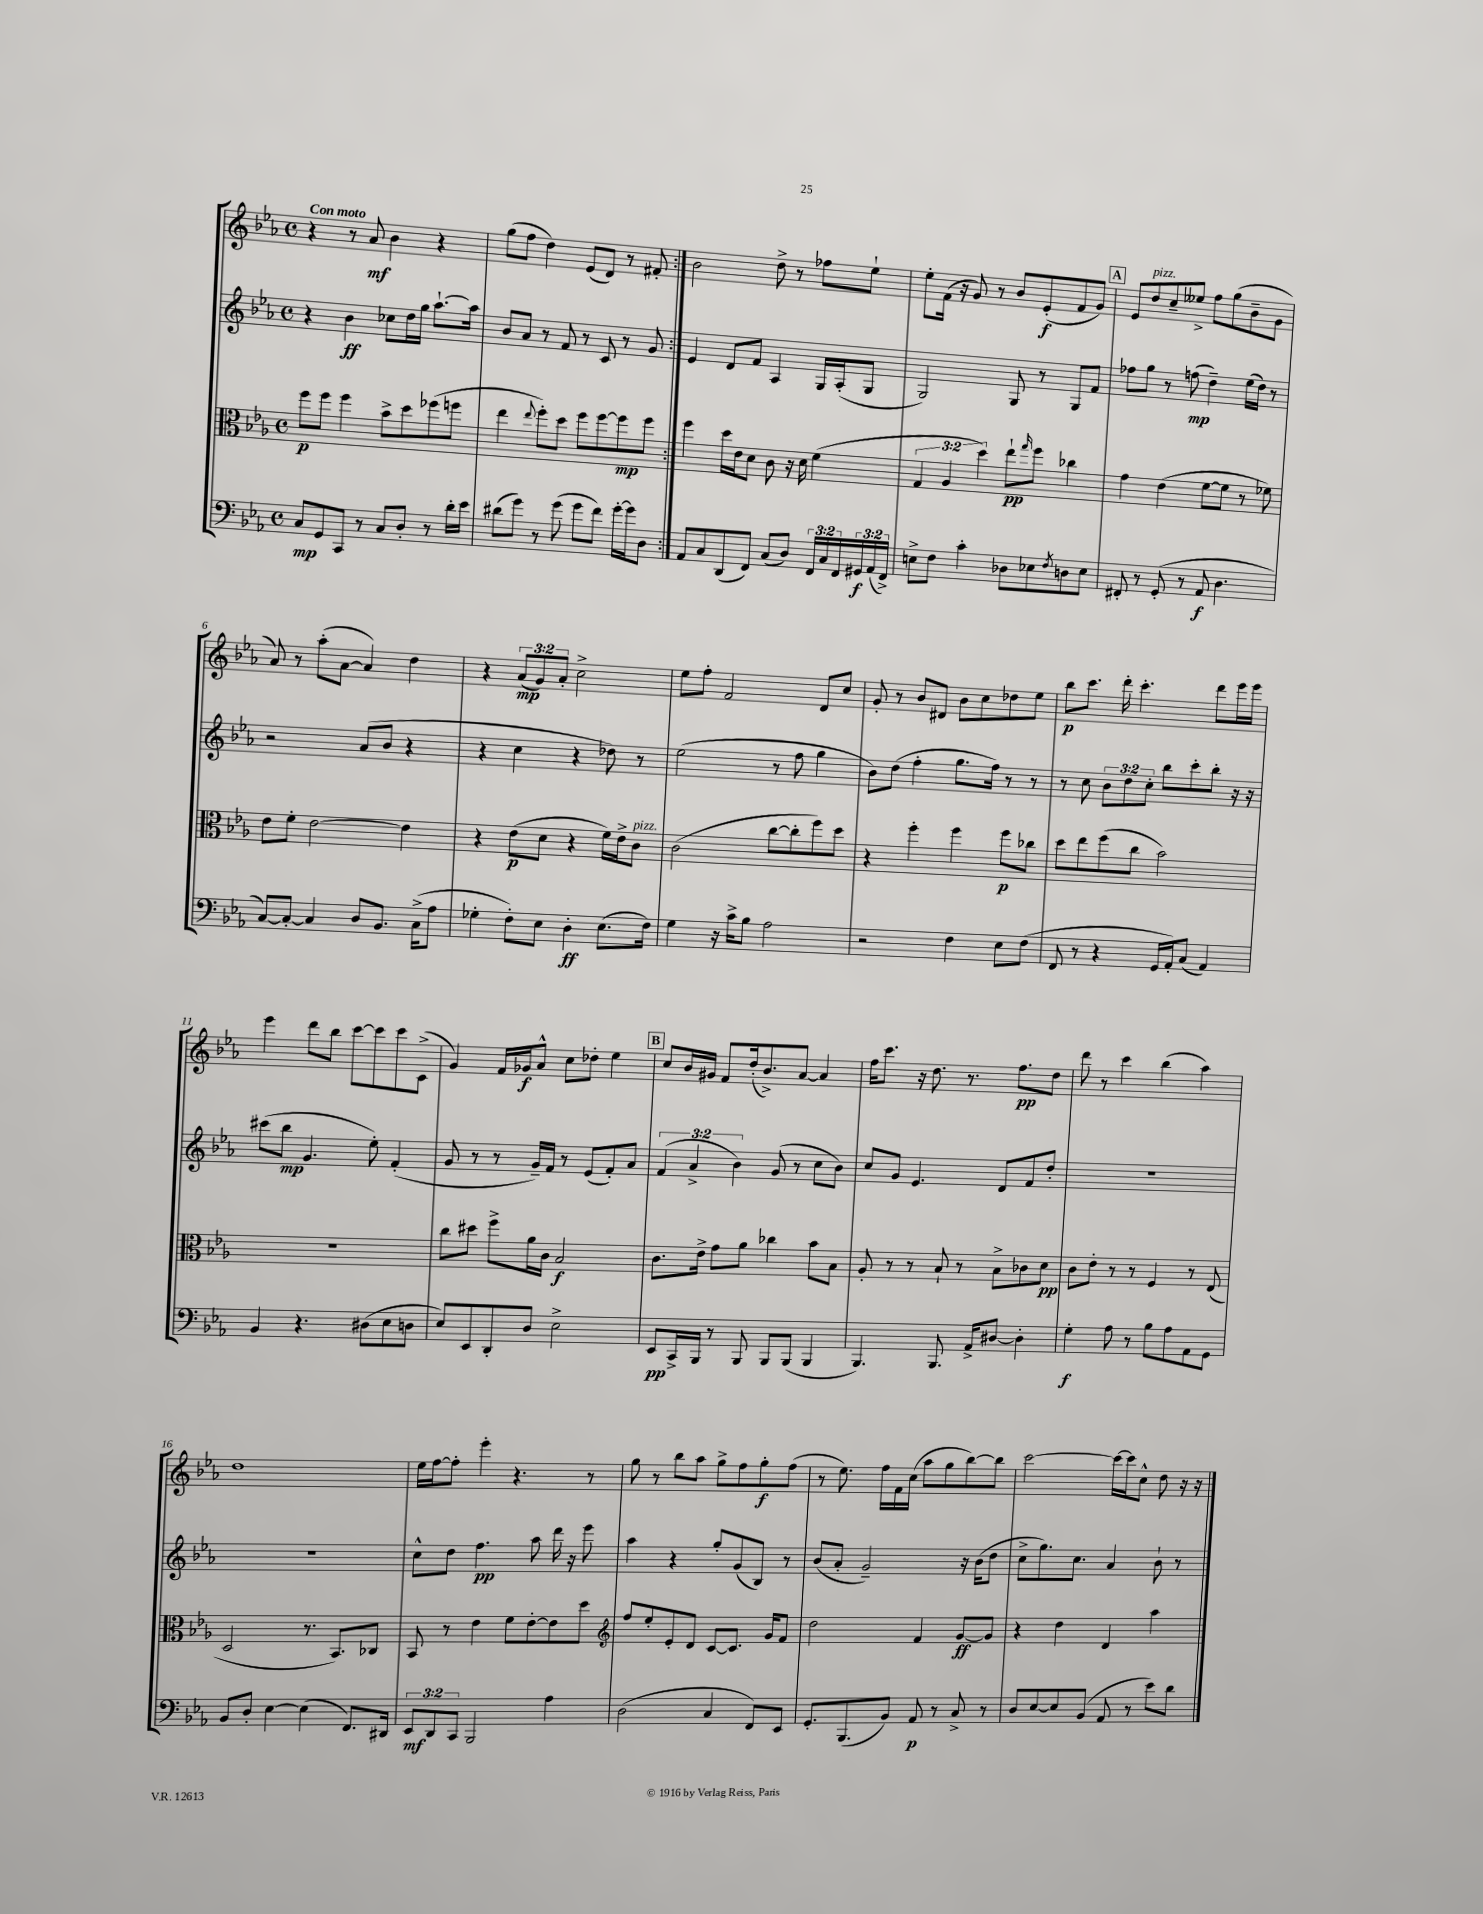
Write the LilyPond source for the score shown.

<<
\new StaffGroup <<
\new Staff = "s0" {
    \clef treble \key ees \major \defaultTimeSignature \time 4/4 \override Staff.TupletNumber.text = #tuplet-number::calc-fraction-text \tempo "Con moto"
    \repeat volta 2 { r4 r8 aes'8\mf bes'4 r4 |
    g''8( f''8 d''4) ees'8( d'8) r8 fis'8-. | }
    bes'2 d''8-> r8 fes''8 ees''8-! |
    ees''8-. f'16( r16 g'8) r8 bes'8 ees'8-.\f( f'8 g'8) |
    \mark \markup { \box "A" } ees'8 d''8^\markup { \italic "pizz." } c''8-- eeses''8-> f''8 g''8( bes'8-- g'8 |
    aes'8) r8 aes''8-.( aes'8~ aes'4) d''4 |
    r4 \tuplet 3/2 { aes'8\mp( g'8) aes'8-. } c''2-> |
    ees''8 f''8-. f'2 d'8 c''8 |
    g'8-. r8 bes'8 dis'8 bes'8 c''8 des''8 ees''8 |
    bes''8\p c'''8. d'''16-. c'''4.-. d'''8 ees'''16 ees'''16 |
    ees'''4 d'''8 bes''8 c'''8~ c'''8 c'''8 c'8->( |
    g'4) f'16 ges'16\f aes'8-^ c''8 des''8-. ees''4 |
    \mark \markup { \box "B" } c''8 bes'16 gis'16 f'8 d''16-.( bes'8.->) aes'8~ aes'4 |
    f''16 c'''8. r16 d''8. r8. f''8.\pp d''8 |
    d'''8 r8 c'''4 bes''4( aes''4) |
    d''1 |
    ees''16 f''16~ f''8-. ees'''4-. r4. r8 |
    g''8 r8 bes''8 aes''8 g''8-> f''8 g''8-.\f f''8( |
    r8 ees''8.) f''16 f'16 c''16( aes''8 g''8 bes''8~) bes''8 |
    c'''2~ c'''16~ c'''16 c''8-^ d''8 r16 r16 \bar "|." |
}
\new Staff = "s1" {
    \clef treble \key ees \major \defaultTimeSignature \time 4/4 \override Staff.TupletNumber.text = #tuplet-number::calc-fraction-text
    \repeat volta 2 { r4 bes'4\ff ces''8 d''16 g''16 aes''8.~-! aes''16 |
    bes'8 aes'8 r8 f'8 r8 c'8 r8 g'8 | }
    ees'4 d'8 f'8 aes4 g16 aes16-.( g8 |
    g2) g8 r8 g8 f'8 |
    \mark \markup { \box "A" } fes''8 g''8 r8 f''8\mp( d''4--) ees''16( d''16) r8 |
    r2 aes'8( bes'8 r4 |
    r4 c''4 r4 des''8) r8 |
    ees''2( r8 f''8 g''4 |
    bes'8) d''8( f''4-. g''8. f''16) r8 r8 |
    r8 c''8 \tuplet 3/2 { bes'8 d''8 c''8-. } bes''8 c'''8-. bes''8-. r16 r16 |
    cis'''8( bes''8\mp g'4. ees''8-.) f'4-.( |
    g'8 r8 r8 g'16--) f'16 r8 ees'8( f'8-.) aes'8 |
    \mark \markup { \box "B" } \tuplet 3/2 { f'4( aes'4-> bes'4) } g'8( r8 c''8 bes'8) |
    c''8 g'8 ees'4. d'8 f'8 d''8-. |
    R1 |
    R1 |
    c''8-^ d''8 f''4.\pp aes''8 d'''16 r16 ees'''8 |
    aes''4 r4 g''8-. g'8( bes8) r8 |
    bes'8( aes'8-. g'2--) r16 bes'16( d''8 |
    c''8-> g''8.) c''8. aes'4 bes'8-! r8 \bar "|." |
}
\new Staff = "s2" {
    \clef alto \key ees \major \defaultTimeSignature \time 4/4 \override Staff.TupletNumber.text = #tuplet-number::calc-fraction-text
    \repeat volta 2 { f''8\p f''8 f''4 bes'8-> d''8 fes''8( f''8 |
    ees''4 \appoggiatura { ees''8 } f''8-.) d''8 f''8 f''8~ f''8\mp f''8 | }
    f''4 d''16 ees'16 d'8 c'8 r16 d'16 f'4( |
    \tuplet 3/2 { g4 aes4 d''4) } ees''8-!\pp \grace { g''16 } f''8 ces''4 |
    \mark \markup { \box "A" } g'4 ees'4( f'8~ f'8 r8 fes'8) |
    ees'8 f'8-. ees'2~ ees'4 |
    r4 ees'8\p( d'8 r4 f'16) ees'16-> c'8^\markup { \italic "pizz." } |
    c'2( c''8~ c''8-. f''8) d''8 |
    r4 f''4-. f''4 f''8\p ces''8 |
    d''8 ees''8 f''8( c''8 bes'2) |
    R1 |
    c''8 dis''8 f''8-> aes'16 c'16 bes2\f |
    \mark \markup { \box "B" } c'8. ees'16-> g'8 aes'8 ces''4 bes'8 bes8 |
    aes8-. r8 r8 bes8-! r8 bes8-> ces'8 d'8\pp |
    c'8 ees'8-. r8 r8 f4 r8 ees8( |
    d2 r8. bes,8.) ces8 |
    bes,8 r8 ees'4 f'8 ees'8~-. ees'8 d''8 |
    \clef treble f''8 ees''8-. ees'8-. d'8 c'8~ c'8. g'16 f'8 |
    d''2 f'4 g'8~\ff g'8 |
    r4 d''4 d'4 aes''4 \bar "|." |
}
\new Staff = "s3" {
    \clef bass \key ees \major \defaultTimeSignature \time 4/4 \override Staff.TupletNumber.text = #tuplet-number::calc-fraction-text
    \repeat volta 2 { c8\mp g,8 c,8 r8 c8 d8-. r8 d'16-. ees'16 |
    dis'8( g'8) r8 g'8( g'8 f'8) g'16~-. g'16 d8 | }
    aes,8 c8 d,8( f,8) c8( d8) \tuplet 3/2 { f,16 c16 f,16 } \tuplet 3/2 { gis,16\f aes,16( f,16->) } |
    e8-> f8 c'4-. des8 ees8 \acciaccatura { f8 } d8 ees8 |
    \mark \markup { \box "A" } fis,8-. r8 g,8-.( r8 aes,8\f d4. |
    c8~) c8~-. c4 d8 bes,8. c16->( aes8 |
    ges4-. f8-.) ees8 d4-.\ff ees8.( f16) |
    g4 r16 c'16-> bes8 aes2 |
    r2 f4 ees8 f8( |
    f,8 r8 r4 g,16 aes,16-.) c8( aes,4) |
    bes,4 r4. dis8( ees8 d8 |
    ees8) ees,8 d,8-. d8 ees2-> |
    \mark \markup { \box "B" } ees,8\pp c,16-> bes,,16 r8 bes,,8 bes,,8 bes,,8( bes,,4 |
    bes,,4.) bes,,8. aes,16-> dis8~ dis4-. |
    g4-.\f aes8 r8 bes8 aes8 aes,8 g,8 |
    bes,8 d8-. ees4~ ees4( f,8.) dis,16 |
    \tuplet 3/2 { ees,8\mf d,8 c,8 } bes,,2 aes4 |
    d2( c4 f,8) ees,8 |
    g,8.-. bes,,8.( bes,8) aes,8\p r8 c8-> r8 |
    d8 ees8~ ees8 bes,8( aes,8 r8 ees'8) d'8 \bar "|." |
}
>>
>>
